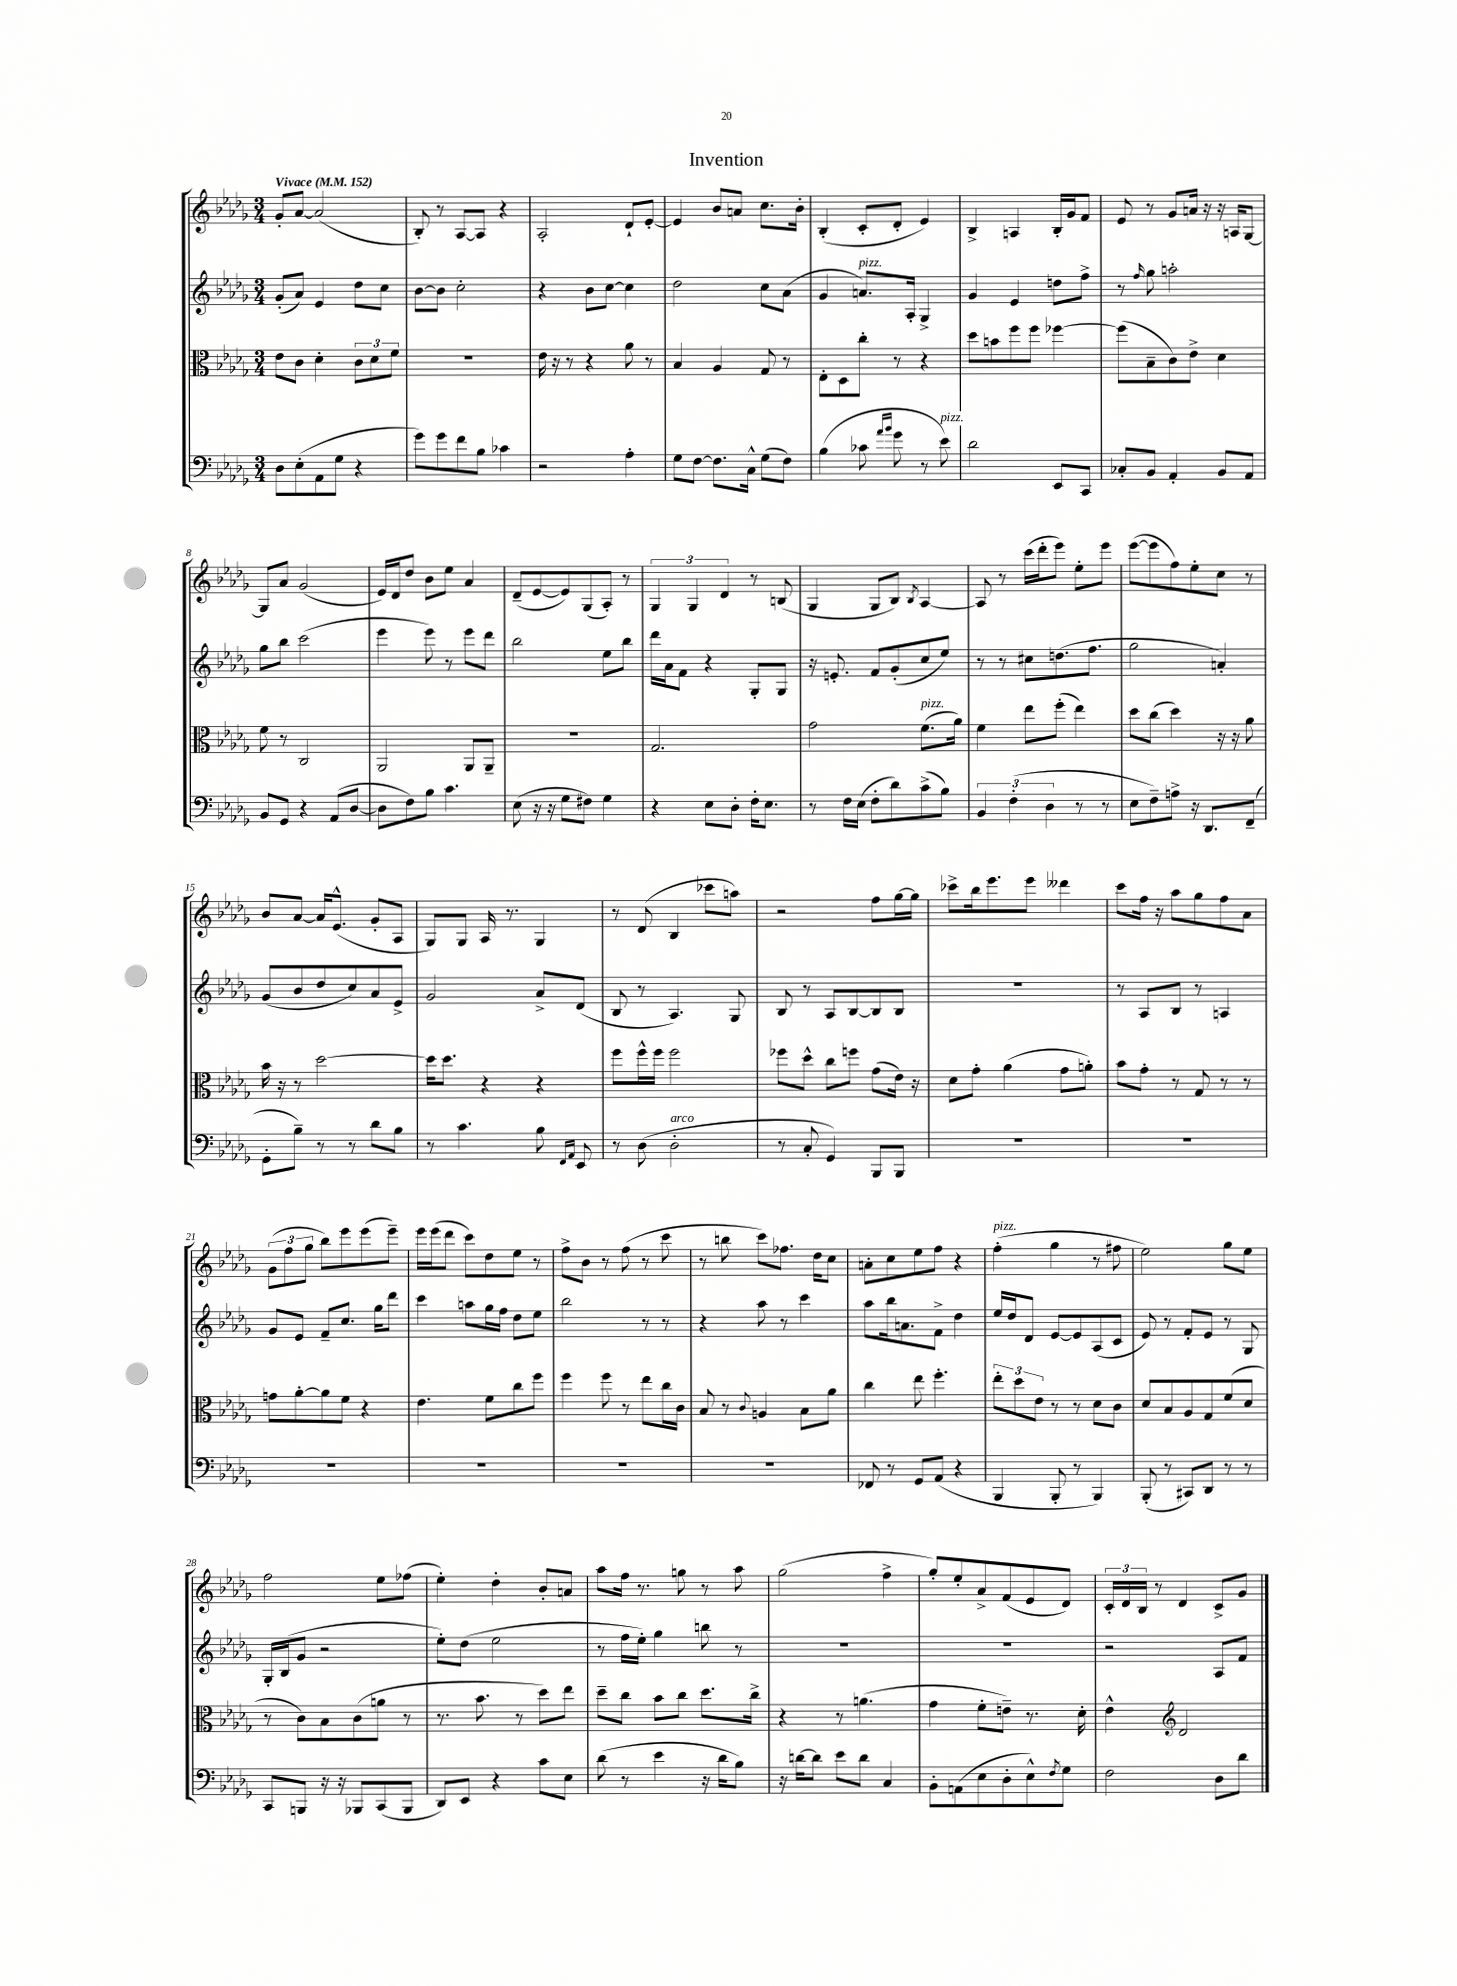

**kern	**kern	**kern	**kern
*staff4	*staff3	*staff2	*staff1
*clefF4	*clefC3	*clefG2	*clefG2
*k[b-e-a-d-g-]	*k[b-e-a-d-g-]	*k[b-e-a-d-g-]	*k[b-e-a-d-g-]
*M3/4	*M3/4	*M3/4	*M3/4
*MM152	*MM152	*MM152	*MM152
8D-	8e-	(8g-'	8g-'
(8E-'	8c	8a-)	[8a-
8AA-	4d-'	4e-	(2a-]
8G-	.	.	.
4r	12c	8dd-	.
.	12d-	.	.
.	.	8cc	.
.	12f	.	.
=	=	=	=
8g-)	2.r	[8b-	8B-')
8g-	.	8b-]	8r
8f	.	2cc'	[8A-
8B-	.	.	8A-]
4c-	.	.	4r
=	=	=	=
2r	16e-	4r	2A-'
.	16r	.	.
.	8r	.	.
.	4r	8b-	.
.	.	[8cc	.
4A-'	8a-	4cc]	8d-`
.	8r	.	[8e-'
=	=	=	=
8G-	4B-	2dd-	4e-]
[8F	.	.	.
8.F]	4A-	.	8b-
.	.	.	8a
16C^^	.	.	.
(8G-	8G-	8cc	8.cc
8F)	8r	(8a-	.
.	.	.	16b-'
=	=	=	=
(4B-	8E-'	4g-	(4B-'
.	8D-	.	.
8c-	8cc'	8.a)	8c'
16qqa-	.	.	.
16qqb-	.	.	.
8g-	8r	.	8d-'
.	.	16A-'	.
8r	4r	4G-^	4e-)
8e-)	.	.	.
=	=	=	=
2d-	8dd-	4g-	4B-^
.	8b	.	.
.	8ff	4e-	4A
.	8ff	.	.
8EE-	[4ff-	8dd	16B-'
.	.	.	16g-
8CC	.	8ff^	8f
=	=	=	=
8C-'	(8ff-]	8r	8e-
.	.	16qqff	.
8BB-	8B-~	8gg-	8r
4AA-'	8c)	2aa'	8g-
.	8e-^	.	16a
.	.	.	16r
8BB-	4d-	.	16r
.	.	.	16A
8AA-	.	.	[8G-
=	=	=	=
8BB-	8f	8gg-	8G-]
8GG-	8r	8bb-	8a-
4r	2C	(2ccc	(2g-
(8AA-	.	.	.
[8D-	.	.	.
=	=	=	=
8D-]	2AA-	4eee-	16e-)
.	.	.	16d-
8F)	.	.	8dd-
8B-	.	8eee-)	8b-
4.c	.	8r	8ee-
.	8AA-	8eee-	4a-
.	8AA-~	8ddd-	.
=	=	=	=
(8E-	2.r	2bb-	(8d-~
16r	.	.	[8e-
16r	.	.	.
8G-	.	.	8e-])
8F#)	.	.	(8G-
4G-	.	8ee-	8A-')
.	.	8bb-	8r
=	=	=	=
4r	2.G-	16ddd-	6G-
.	.	16a-	.
.	.	8f	.
.	.	.	6G-
8E-	.	4r	.
.	.	.	6d-
8D-'	.	.	.
16F'	.	8G-'	8r
8.E-	.	.	.
.	.	8G-	(8B
=	=	=	=
8r	2g-	16r	4G-
.	.	8.e'	.
16F	.	.	.
(16E-	.	.	.
8F'	.	8f	8G-
8d-)	.	(8g-'	8B-)
.	.	.	8qB-
(8c^	(8.f	8cc	[4A-
8B-)	.	8ee-)	.
.	16a-)	.	.
=	=	=	=
6BB-	4f	8r	8A-]
.	.	8r	8r
(6F'	.	.	.
.	8ee-	8cc#	(16ccc
.	.	.	16ddd-'
6D-	.	.	.
.	(8ff'	(8.dd	8eee-)
8r	4ee-)	.	8ee-'
.	.	8.ff	.
8r	.	.	8eee-
=	=	=	=
8E-	8dd-	2gg-	([8eee-
8F~)	(8cc	.	8eee-]
8A^	4dd-)	.	8ff)
16r	.	.	8ee-'
8.DD-	.	.	.
.	16r	4a')	8cc
.	16r	.	.
(8FF~	8a-	.	8r
=	=	=	=
8GG-'	16b-	(8g-	8b-
.	16r	.	.
8B-~)	8r	8b-	[8a-
8r	[2dd-	8dd-	16a-]
.	.	.	(8.e-^^
8r	.	8cc)	.
8d-	.	8a-	8g-'
8B-	.	8e-^	8A-
=	=	=	=
8r	16dd-]	2g-	8G-)
.	8.dd-	.	.
4.c	.	.	8G-
.	4r	.	16A-
.	.	.	8.r
8B-	4r	8a-^	4G-
16qqFF	.	.	.
16qqAA-	.	.	.
8EE-	.	(8d-	.
=	=	=	=
8r	8ff	8B-	8r
(8D-	16ff^^	8r	(8d-
.	16ff	.	.
2D-'	2ff	4.A-)	4B-
.	.	.	8ccc-
.	.	8G-	8aa)
=	=	=	=
8r	8ff-	8B-	2r
8C'	8dd-^^	8r	.
4GG-)	8cc	8A-	.
.	8ff	[8B-	.
8BBB-	(8g-	8B-]	8ff
8BBB-	16e-)	8B-	[16gg-
.	16r	.	16gg-]
=	=	=	=
2.r	8d-	2.r	8ccc-^
.	8g-'	.	16bb-
.	.	.	8.eee-
.	(4a-	.	.
.	.	.	8eee-
.	8g-	.	4ddd--
.	8a')	.	.
=	=	=	=
2.r	8b-	8r	8ccc
.	8g-'	8A-	16ff
.	.	.	16r
.	8r	8B-	8aa-
.	8G-	8r	8gg-
.	8r	4A	8ff
.	8r	.	8a-
=	=	=	=
2.r	8g	8g-	(12g-
.	.	.	12ff
.	[8a-'	8e-	.
.	.	.	12gg-
.	8a-]	8f~	8bb-)
.	8f	8.cc	8eee-
.	4r	.	(8eee-
.	.	16gg-	.
.	.	8ddd-	8eee-~)
=	=	=	=
2.r	4.e-	4ccc	16eee-
.	.	.	(16eee-
.	.	.	8ddd-
.	.	8aa	8ccc)
.	8f	16gg-	8dd-
.	.	16ff	.
.	8cc	8dd-	8ee-
.	8ff	8ee-	8r
=	=	=	=
2.r	4ff	2bb-	8ff^
.	.	.	8b-
.	8ff	.	8r
.	8r	.	(8ff
.	8ee-	8r	8r
.	16cc	8r	8ccc
.	16c	.	.
=	=	=	=
2.r	8B-	4r	8r
.	8r	.	8bb
.	8qqc	.	.
.	4A	8aa-	8ccc)
.	.	8r	8.ff-
.	8B-	4ccc	.
.	.	.	16dd-
.	8a-	.	8cc
=	=	=	=
8FF-	4cc	8aa-	8a'
8r	.	16bb-	8cc
.	.	8.a	.
8GG-	8ee-	.	8ee-
(8AA-	4.ff'	8f^	8ff
4r	.	4dd-	4r
=	=	=	=
4BBB-	12ee-'	16ee-	(4ff'
.	.	16dd-	.
.	12dd-	.	.
.	.	8d-	.
.	12e-	.	.
8BBB-'	8r	[8e-	4gg-
8r	8r	8e-]	.
4BBB-)	8d-	(8A-	8r
.	8c	8c	8ff#
=	=	=	=
(8BBB-'	8d-	8e-)	2ee-)
8r	8B-	8r	.
8CC#)	8A-	8f'	.
8DD-	8G-	8e-	.
8r	(8f	8r	8gg-
8r	8d-	8G-	8ee-
=	=	=	=
8CC	8r	16G-'	2ff
.	.	(16B-	.
8BBB	8c)	8g-	.
16r	8B-	2r	.
16r	.	.	.
8BBB-	(8c	.	.
(8CC	8a	.	8ee-
8BBB-	8r	.	(8ff-
=	=	=	=
8DD-)	8.r	8ee-')	4ee-')
8EE-	.	(8dd-	.
.	8.b-	.	.
4r	.	2ee-	4dd-'
.	8r	.	.
8c	8dd-)	.	8b-'
8E-	8ee-	.	8a
=	=	=	=
(8d-	8dd-~	8r	8aa-
8r	8cc	16ff	16ff
.	.	16ee-')	8.r
4e-	8b-	4gg-	.
.	8cc	.	8gg
16r	8.dd-	8bb	8r
16d-	.	.	.
8B-)	.	8r	8aa-
.	16cc^	.	.
=	=	=	=
16r	4r	2.r	(2gg-
[16d	.	.	.
8d]	.	.	.
8e-	8r	.	.
8d	(4.a	.	.
4C	.	.	4ff^
=	=	=	=
8BB-'	4g-	2.r	8gg-')
(8AA	.	.	8ee-'
8E-	8f'	.	8a-^
8D-'	8e~)	.	(8f
8E-^^)	8.r	.	8e-
8qF	.	.	.
8G-	.	.	8d-)
.	16d-'	.	.
=	=	=	=
2F	4e-^^	2r	24c'
.	.	.	24d-
.	.	.	24B-
.	.	.	8r
*	*clefG2	*	*
.	2d-	.	4d-
8D-	.	8A-	8c^
8d-	.	8f	8g-
==	==	==	==
*-	*-	*-	*-
